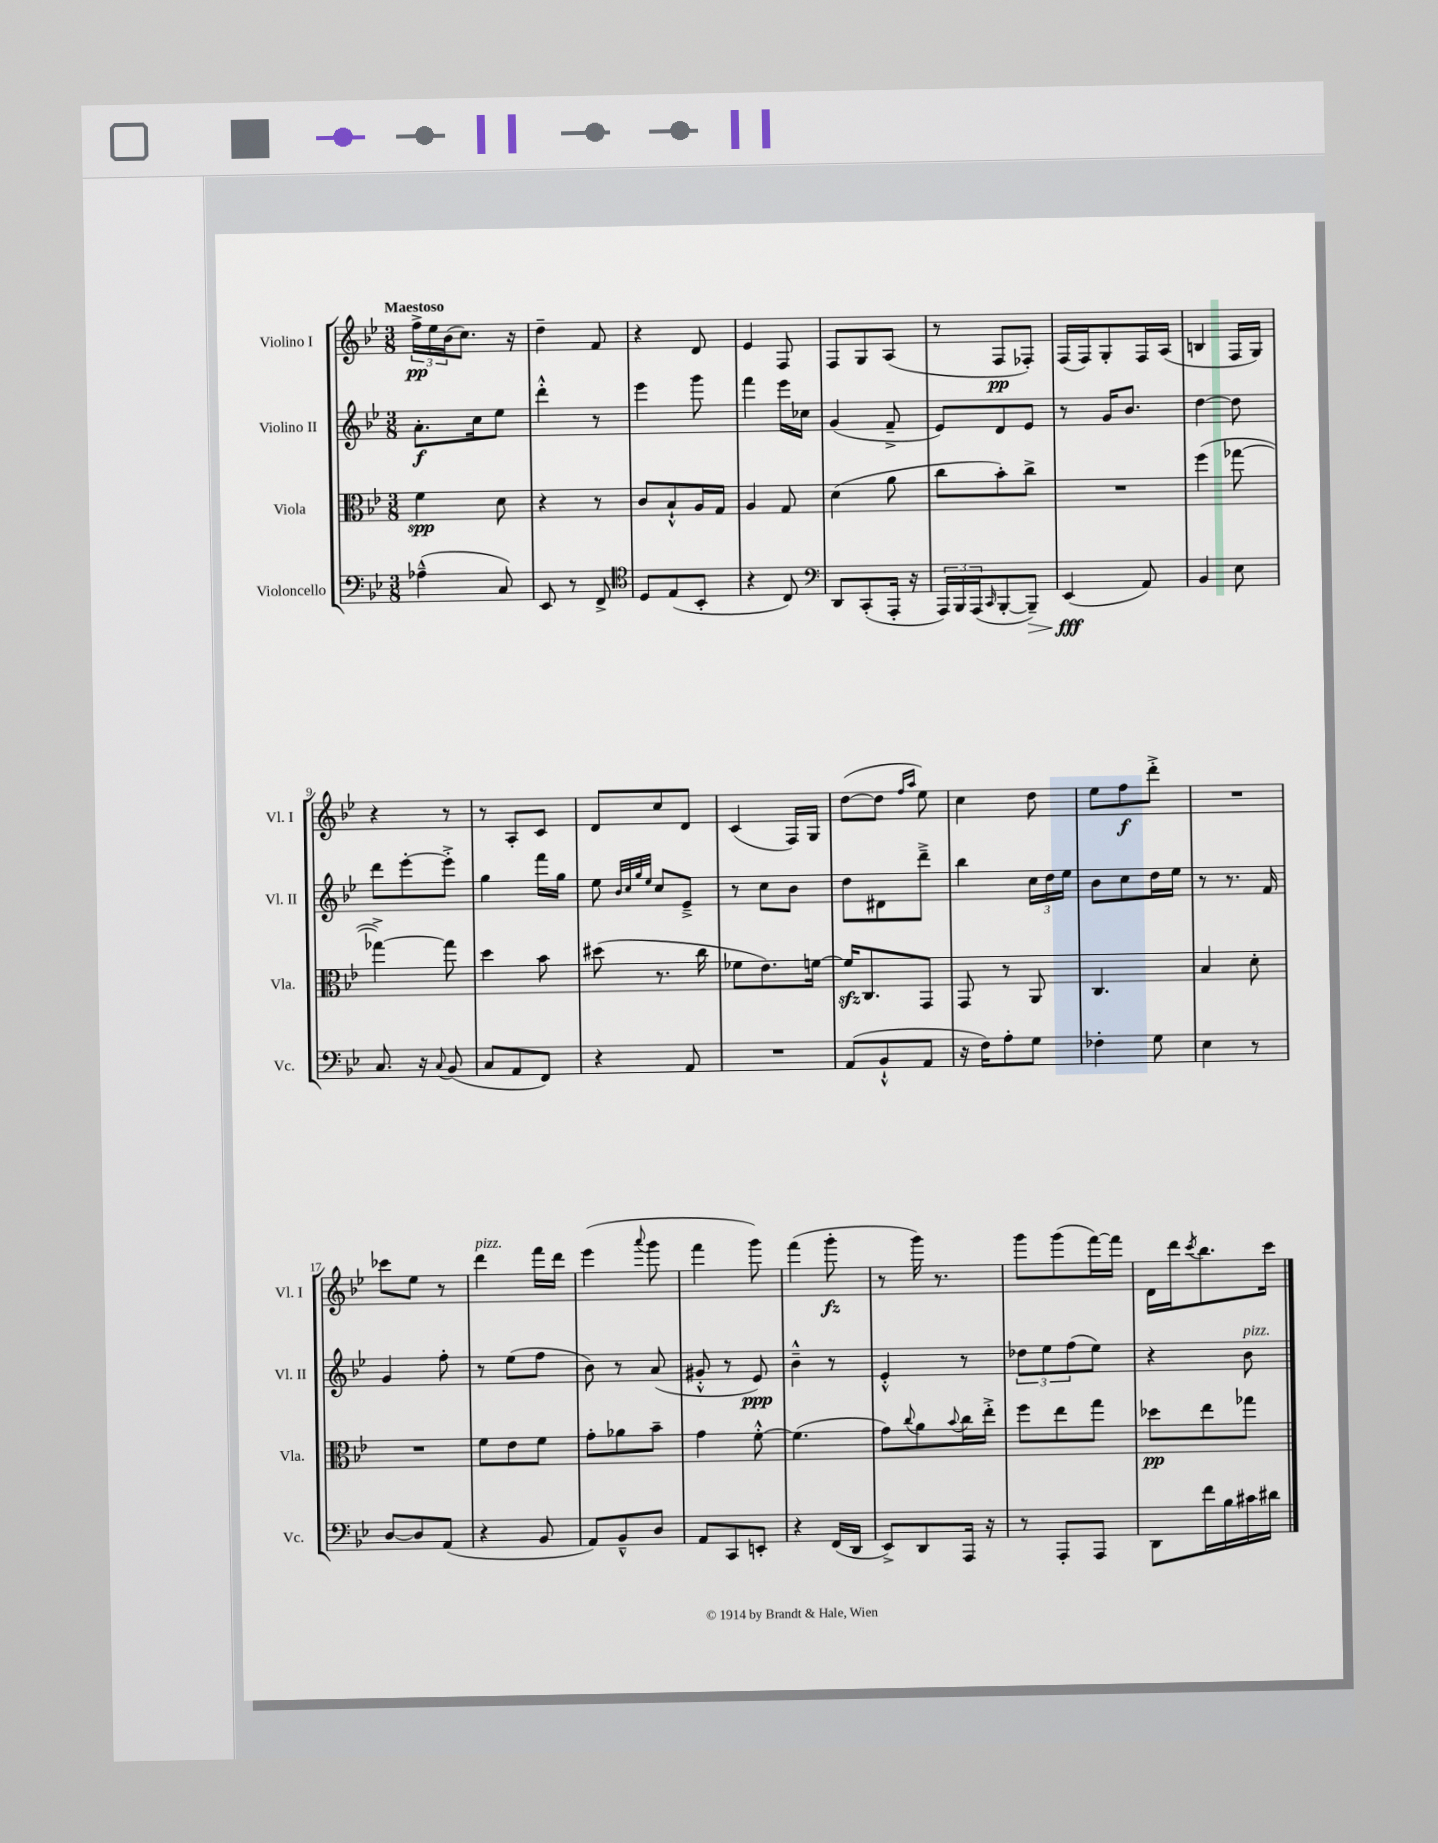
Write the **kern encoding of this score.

**kern	**dynam	**kern	**dynam	**kern	**dynam	**kern	**dynam
*part4	*part4	*part3	*part3	*part2	*part2	*part1	*part1
*staff4	*staff4	*staff3	*staff3	*staff2	*staff2	*staff1	*staff1
*I"Violoncello	*	*I"Viola	*	*I"Violino II	*	*I"Violino I	*
*I'Vc.	*	*I'Vla.	*	*I'Vl. II	*	*I'Vl. I	*
*clefF4	*	*clefC3	*	*clefG2	*	*clefG2	*
*k[b-e-]	*	*k[b-e-]	*	*k[b-e-]	*	*k[b-e-]	*
*M3/8	*	*M3/8	*	*M3/8	*	*M3/8	*
=1	=1	=1	=1	=1	=1	=1	=1
!	!	!	!	!	!	!LO:TX:a:B:t=Maestoso	!
(4A-X~^^\	.	4f\	spp	8.a'\L	f	24ff^\LL	pp
.	.	.	.	.	.	24ee-\	.
.	.	.	.	.	.	(24b-\J	.
.	.	.	.	.	.	8.cc\J)	.
.	.	.	.	16cc\k	.	.	.
8C/)	.	8d\	.	8ee-\J	.	.	.
.	.	.	.	.	.	16r	.
=2	=2	=2	=2	=2	=2	=2	=2
8EE-/	.	4r	.	4ddd'^^\	.	4dd~\	.
8r	.	.	.	.	.	.	.
8FF^/	.	8r	.	8r	.	8f/	.
=3	=3	=3	=3	=3	=3	=3	=3
*clefC4	*	*	*	*	*	*	*
8D/L	.	8c/L	.	4eee-\	.	4r	.
(8E-/	.	8B-`^^/	.	.	.	.	.
8BB-'/J	.	16A/L	.	8ggg\	.	8d/	.
.	.	16G/JJ	.	.	.	.	.
=4	=4	=4	=4	=4	=4	=4	=4
4r	.	4A/	.	4fff\	.	4e-/	.
8C/)	.	8G/	.	16eee-\LL	.	8F/	.
.	.	.	.	16cc-X\JJ	.	.	.
=5	=5	=5	=5	=5	=5	=5	=5
*clefF4	*	*	*	*	*	*	*
8DD/L	.	(4d\	.	(4g/	.	8F/L	.
(8CC'/	.	.	.	.	.	8G/	.
16AAA'/Jk	.	8a\	.	8f~^/	.	(8A/J	.
16r	.	.	.	.	.	.	.
=6	=6	=6	=6	=6	=6	=6	=6
24AAA/LL)	.	8cc\L	.	8e-/L)	.	8r	.
24BBB-/	.	.	.	.	.	.	.
(24AAA/J	.	.	.	.	.	.	.
16qqCC/	.	.	.	.	.	.	.
[8BBB-'/	.	8b-'\)	.	8d/	.	8F/L	pp
!	!LO:HP:b	!	!	!	!	!	!
8BBB-~/J])	>	8cc^\J	.	8e-/J	.	8F-X'/J)	.
=7	=7	=7	=7	=7	=7	=7	=7
(4EE-/	fff	4.r	.	8r	.	(16F/LL	.
.	.	.	.	.	.	16F/J)	.
.	.	.	.	16g/KL	.	8G'/	.
.	.	.	.	8.b-/J	.	.	.
8AA/)	]	.	.	.	.	16F/L	.
.	.	.	.	.	.	(16A/JJ	.
=8	=8	=8	=8	=8	=8	=8	=8
4BB-/	.	(4ff\	.	[4dd\	.	4Bn/	.
8E-\	.	[8gg-X\	.	8dd\]	.	16F/LL	.
.	.	.	.	.	.	16G/JJ)	.
!!LO:LB:g=z
=9	=9	=9	=9	=9	=9	=9	=9
8.C/	.	4gg-X^\_)	.	8ddd\L	.	4r	.
.	.	.	.	[8eee-'\	.	.	.
16r	.	.	.	.	.	.	.
8qqC/	.	.	.	.	.	.	.
(8BB-/	.	8gg-\]	.	8eee-'^\J]	.	8r	.
=10	=10	=10	=10	=10	=10	=10	=10
8C/L	.	4dd\	.	4gg\	.	8r	.
8AA/	.	.	.	.	.	8A'/L	.
8FF/J)	.	8b-\	.	16fff\LL	.	8c/J	.
.	.	.	.	16gg\JJ	.	.	.
=11	=11	=11	=11	=11	=11	=11	=11
4r	.	(8dd#X\	.	8ee-\	.	8d/L	.
.	.	.	.	32qqb-/LLL	.	.	.
.	.	.	.	32qqcc/	.	.	.
.	.	.	.	32qqgg/	.	.	.
.	.	.	.	32qqee-/JJJ	.	.	.
.	.	8.r	.	8cc/L	.	8cc/	.
8AA/	.	.	.	8e-~^/J	.	8d/J	.
.	.	16cc\	.	.	.	.	.
=12	=12	=12	=12	=12	=12	=12	=12
4.r	.	8f-X\L	.	8r	.	(4c/	.
.	.	8.e-\)	.	8cc\L	.	.	.
.	.	.	.	8b-\J	.	16F/LL)	.
.	.	[16fn\Jk	.	.	.	16G/JJ	.
=13	=13	=13	=13	=13	=13	=13	=13
(8AA/L	.	16fzz/KL]	.	8dd\L	.	([8dd\L	.
.	.	8.C/	.	.	.	.	.
8BB-`^^/	.	.	.	8d#X\	.	8dd\J]	.
.	.	.	.	.	.	16qqff/LL	.
.	.	.	.	.	.	16qqaa/JJ	.
8AA/J	.	8GG/J	.	8ddd~^\J	.	8ee-\)	.
=14	=14	=14	=14	=14	=14	=14	=14
16r	.	8GG/	.	4bb-\	.	4cc\	.
16F\KL)	.	.	.	.	.	.	.
8A'\	.	8r	.	.	.	.	.
8G\J	.	8AA/	.	24cc\LL	.	8dd\	.
.	.	.	.	24dd\	.	.	.
.	.	.	.	24ee-\JJ	.	.	.
=15	=15	=15	=15	=15	=15	=15	=15
4F-X'\	.	4.C/	.	8b-\L	.	8ee-\L	.
.	.	.	.	8cc\	.	8ff\	f
8G\	.	.	.	16dd\L	.	8ddd'^\J	.
.	.	.	.	16ee-\JJ	.	.	.
=16	=16	=16	=16	=16	=16	=16	=16
4E-\	.	4B-/	.	8r	.	4.r	.
.	.	.	.	8.r	.	.	.
8r	.	8d'\	.	.	.	.	.
.	.	.	.	16f/	.	.	.
!!LO:LB:g=z
=17	=17	=17	=17	=17	=17	=17	=17
[8D/L	.	4.r	.	4g/	.	8ccc-X\L	.
8D/]	.	.	.	.	.	8ee-\J	.
(8AA/J	.	.	.	8ff'\	.	8r	.
=18	=18	=18	=18	=18	=18	=18	=18
!	!	!	!	!	!	!LO:TX:a:i:t=pizz.	!
4r	.	8f\L	.	8r	.	4ddd\	.
.	.	8e-\	.	(8ee-\L	.	.	.
8BB-/	.	8f\J	.	8ff\J	.	16fff\LL	.
.	.	.	.	.	.	16ddd\JJ	.
=19	=19	=19	=19	=19	=19	=19	=19
8AA/L)	.	8g'\L	.	8b-\)	.	(4eee-\	.
8BB-~^^/	.	8a-X\	.	8r	.	.	.
.	.	.	.	.	.	8qqaaa/	.
8D/J	.	8b-~\J	.	(8a/	.	8ggg\	.
=20	=20	=20	=20	=20	=20	=20	=20
8AA/L	.	4g\	.	8g#X'^^/	.	4fff\	.
8CC/	.	.	.	8r	.	.	.
8EEn'/J	.	[8f'^^\	.	8e-/)	ppp	8ggg\)	.
=21	=21	=21	=21	=21	=21	=21	=21
4r	.	(4.f\]	.	4b-~^^\	.	(4fff\	.
(16FF/LL	.	.	.	8r	.	8ggg'\	fz
16DD/JJ	.	.	.	.	.	.	.
=22	=22	=22	=22	=22	=22	=22	=22
8EE-^/L)	.	8g\L)	.	4e-'^^/	.	8r	.
.	.	8qqcc/	.	.	.	.	.
8DD/	.	8a\	.	.	.	16ggg\)	.
.	.	.	.	.	.	8.r	.
.	.	8qqb-/	.	.	.	.	.
16AAA/Jk	.	16cc\L	.	8r	.	.	.
16r	.	16ee-'^\JJ	.	.	.	.	.
=23	=23	=23	=23	=23	=23	=23	=23
8r	.	8ff\L	.	12dd-X\L	.	8ggg\L	.
.	.	.	.	12ee-\	.	.	.
8AAA'/L	.	8ee-\	.	.	.	(8ggg\	.
.	.	.	.	(12ff\	.	.	.
8AAA/J	.	8gg\J	.	8ee-\J)	.	[16fff\L)	.
.	.	.	.	.	.	16fff\JJ]	.
=24	=24	=24	=24	=24	=24	=24	=24
8DD\L	.	8dd-X\L	pp	4r	.	16d\LL	.
.	.	.	.	.	.	16ddd\J	.
.	.	.	.	.	.	8qccc/	.
16f\L	.	8ee-\	.	.	.	8.bb-\	.
16B-\	.	.	.	.	.	.	.
!	!	!	!	!LO:TX:a:i:t=pizz.	!	!	!
16c#X\	.	8gg-X\J	.	8b-\	.	.	.
16d#X\JJ	.	.	.	.	.	16ccc\Jk	.
==	==	==	==	==	==	==	==
*-	*-	*-	*-	*-	*-	*-	*-
